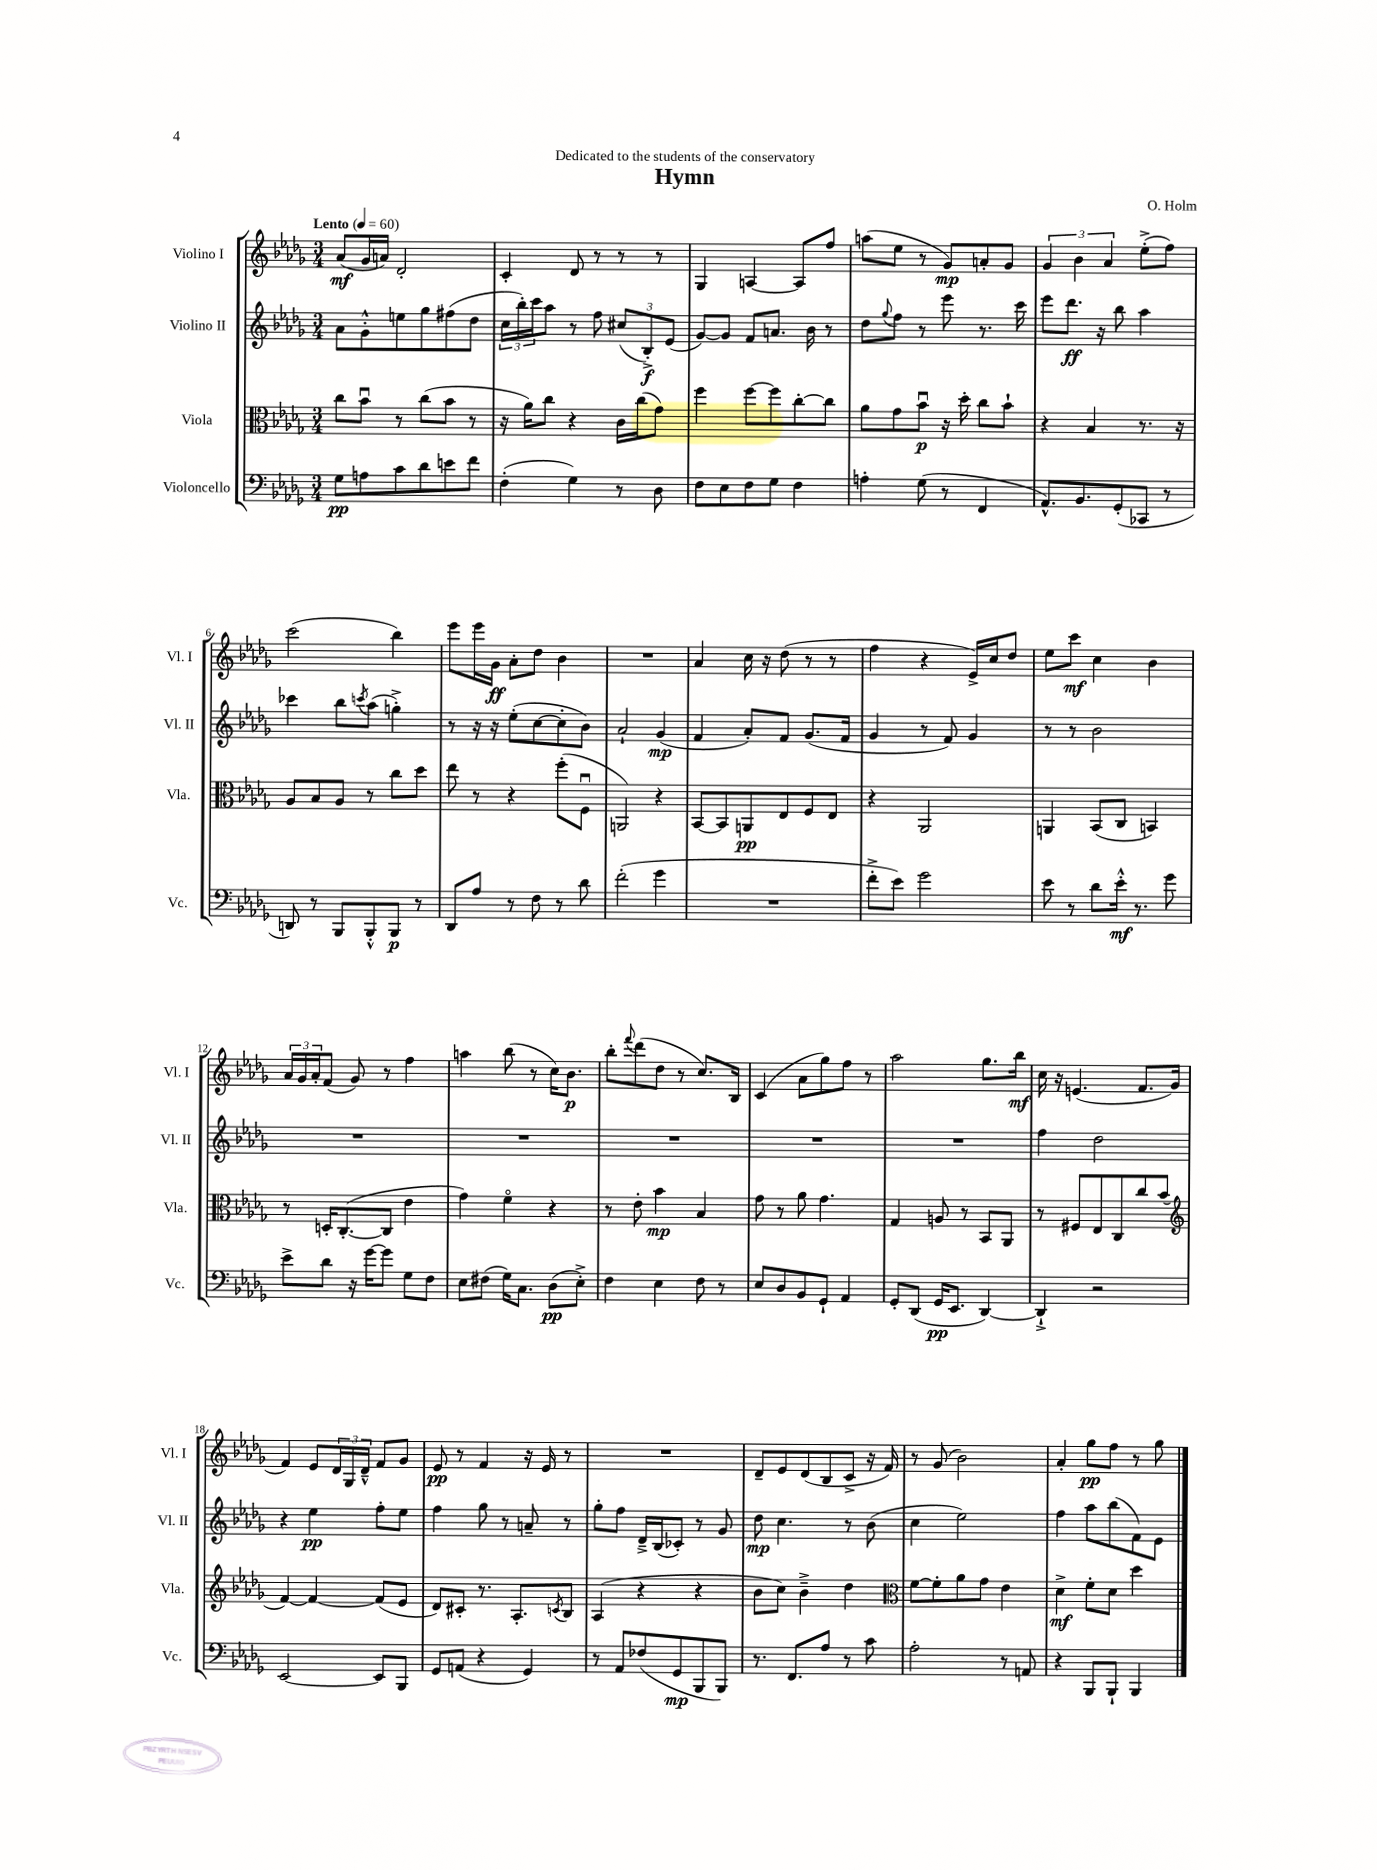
\header { title = "Hymn" composer = "O. Holm" dedication = "Dedicated to the students of the conservatory" }
<<
\new StaffGroup <<
\new Staff = "s0" \with { instrumentName = "Violino I" shortInstrumentName = "Vl. I" } {
    \clef treble \key des \major \numericTimeSignature \time 3/4 \tempo "Lento" 4 = 60
    aes'8\mf( ges'16 a'16) des'2-. |
    c'4-. des'8 r8 r8 r8 |
    ges4 a4~ a8 f''8 |
    a''8( ees''8 r8 ges'8\mp) a'8-. ges'8 |
    \tuplet 3/2 { ges'4 bes'4 aes'4 } ees''8-.->( f''8) |
    c'''2( bes''4) |
    ees'''8 ees'''16 ges'16\ff aes'8-. des''8 bes'4 |
    R2. |
    aes'4 c''16 r16 des''8( r8 r8 |
    f''4 r4 ees'16->) c''16 des''8 |
    ees''8 c'''8\mf c''4 bes'4 |
    \tuplet 3/2 { aes'16 ges'16 aes'16-. } f'8( ges'8) r8 f''4 |
    a''4 bes''8( r8 c''16) bes'8.\p |
    bes''8-. \appoggiatura { f'''8 } des'''8( des''8 r8 c''8.) bes16 |
    c'4( aes'8 ges''8) f''8 r8 |
    aes''2 ges''8. bes''16\mf |
    c''16 r16 e'4.( f'8. ges'16 |
    f'4) ees'8 \tuplet 3/2 { des'16 ges16 des'16---^ } f'8 ges'8 |
    ees'8\pp r8 f'4 r16 ees'16 r8 |
    R2. |
    des'8-- ees'8 des'8( bes8 c'8-> r16 f'16) |
    r8 ges'8( bes'2) |
    aes'4-. ges''8\pp f''8 r8 ges''8 \bar "|." |
}
\new Staff = "s1" \with { instrumentName = "Violino II" shortInstrumentName = "Vl. II" } {
    \clef treble \key des \major \numericTimeSignature \time 3/4
    aes'8 ges'8-.-^ e''8 ges''8 fis''8( des''8 |
    \tuplet 3/2 { c''16 bes''16-.) c'''16 } aes''8 r8 f''8 \tuplet 3/2 { cis''8( bes8-.->\f) ees'8( } |
    ges'8~) ges'8 f'8 a'8. bes'16 r8 |
    des''8 \appoggiatura { ges''8 } f''8 r8 ees'''8 r8. c'''16 |
    ees'''8 des'''8.\ff r16 bes''8 aes''4 |
    ces'''4 bes''8 \acciaccatura { c'''8 } aes''8( g''4-.->) |
    r8 r16 r16 ees''8-.( c''8~ c''8-. bes'8) |
    aes'2-! ges'4\mp( |
    f'4 aes'8-.) f'8 ges'8.( f'16 |
    ges'4 r8 f'8) ges'4 |
    r8 r8 bes'2 |
    R2. |
    R2. |
    R2. |
    R2. |
    R2. |
    f''4 des''2 |
    r4 ees''4\pp f''8-. ees''8 |
    f''4 ges''8 r8 a'8-- r8 |
    ges''8-. f''8 des'16---> bes16( ces'8-.) r8 ges'8 |
    des''8\mp c''4. r8 bes'8( |
    c''4 ees''2) |
    f''4 aes''8 bes''8( f'8) ees'8 \bar "|." |
}
\new Staff = "s2" \with { instrumentName = "Viola" shortInstrumentName = "Vla." } {
    \clef alto \key des \major \numericTimeSignature \time 3/4
    c''8 bes'8\downbow r8 c''8( bes'8 r8 |
    r16 aes'16) c''8 r4 c'16 c''16( ges'8) |
    f''4 f''8~ f''8 c''8~-. c''8 |
    aes'8 ges'8 bes'8\downbow\p r16 des''16-. c''8 bes'8-! |
    r4 bes4 r8. r16 |
    aes8 bes8 aes8 r8 c''8 des''8 |
    ees''8 r8 r4 f''8-.( f8\downbow |
    a,2) r4 |
    bes,8~ bes,8 a,8\pp ees8 f8 ees8 |
    r4 aes,2 |
    a,4 bes,8( c8 b,4) |
    r8 d16-. c8.~-.( c8 ees'4 |
    ges'4) f'4\flageolet r4 |
    r8 ees'8-. bes'4\mp bes4 |
    ges'8 r8 aes'8 ges'4. |
    ges4 a8 r8 bes,8 aes,8 |
    r8 fis8 ees8 c8 c''8 bes'8( |
    \clef treble f'4~) f'4~ f'8( ees'8 |
    des'8) cis'8-. r8. aes8.-. \acciaccatura { c'8 } bes8 |
    aes4( r4 r4 |
    bes'8 c''8) bes'4---> des''4 |
    \clef alto f'8~ f'8-. aes'8 ges'8 ees'4 |
    des'4->\mf f'8-. des'8 des''4 \bar "|." |
}
\new Staff = "s3" \with { instrumentName = "Violoncello" shortInstrumentName = "Vc." } {
    \clef bass \key des \major \numericTimeSignature \time 3/4
    ges8\pp a8 c'8 des'8 e'8 f'8 |
    f4-.( ges4) r8 des8 |
    f8 ees8 f8 ges8 f4 |
    a4-. ges8( r8 f,4 |
    aes,8.-^) bes,8. ges,8-.( ces,8 r8 |
    d,8) r8 bes,,8 bes,,8-.-^ bes,,8\p r8 |
    des,8 aes8 r8 f8 r8 des'8 |
    f'2-.( ges'4 |
    R2. |
    f'8-.-> ees'8) ges'2 |
    ees'8 r8 des'8 ees'16-.-^\mf r8. ges'8 |
    ees'8-> des'8 r16 ges'16~ ges'8 ges8 f8 |
    ees8 fis8( ges16) c8. des8\pp( ees8-.->) |
    f4 ees4 f8 r8 |
    ees8 des8 bes,8 ges,8-! aes,4 |
    ges,8-. des,8( ges,16\pp ees,8. des,4~) |
    des,4-!-> r2 |
    ees,2~ ees,8 bes,,8 |
    ges,8 a,8( r4 ges,4) |
    r8 aes,8 fes8( ges,8\mp bes,,8 bes,,8) |
    r8. f,8. aes8 r8 c'8 |
    aes2-. r8 a,8 |
    r4 bes,,8 bes,,8-! bes,,4 \bar "|." |
}
>>
>>
